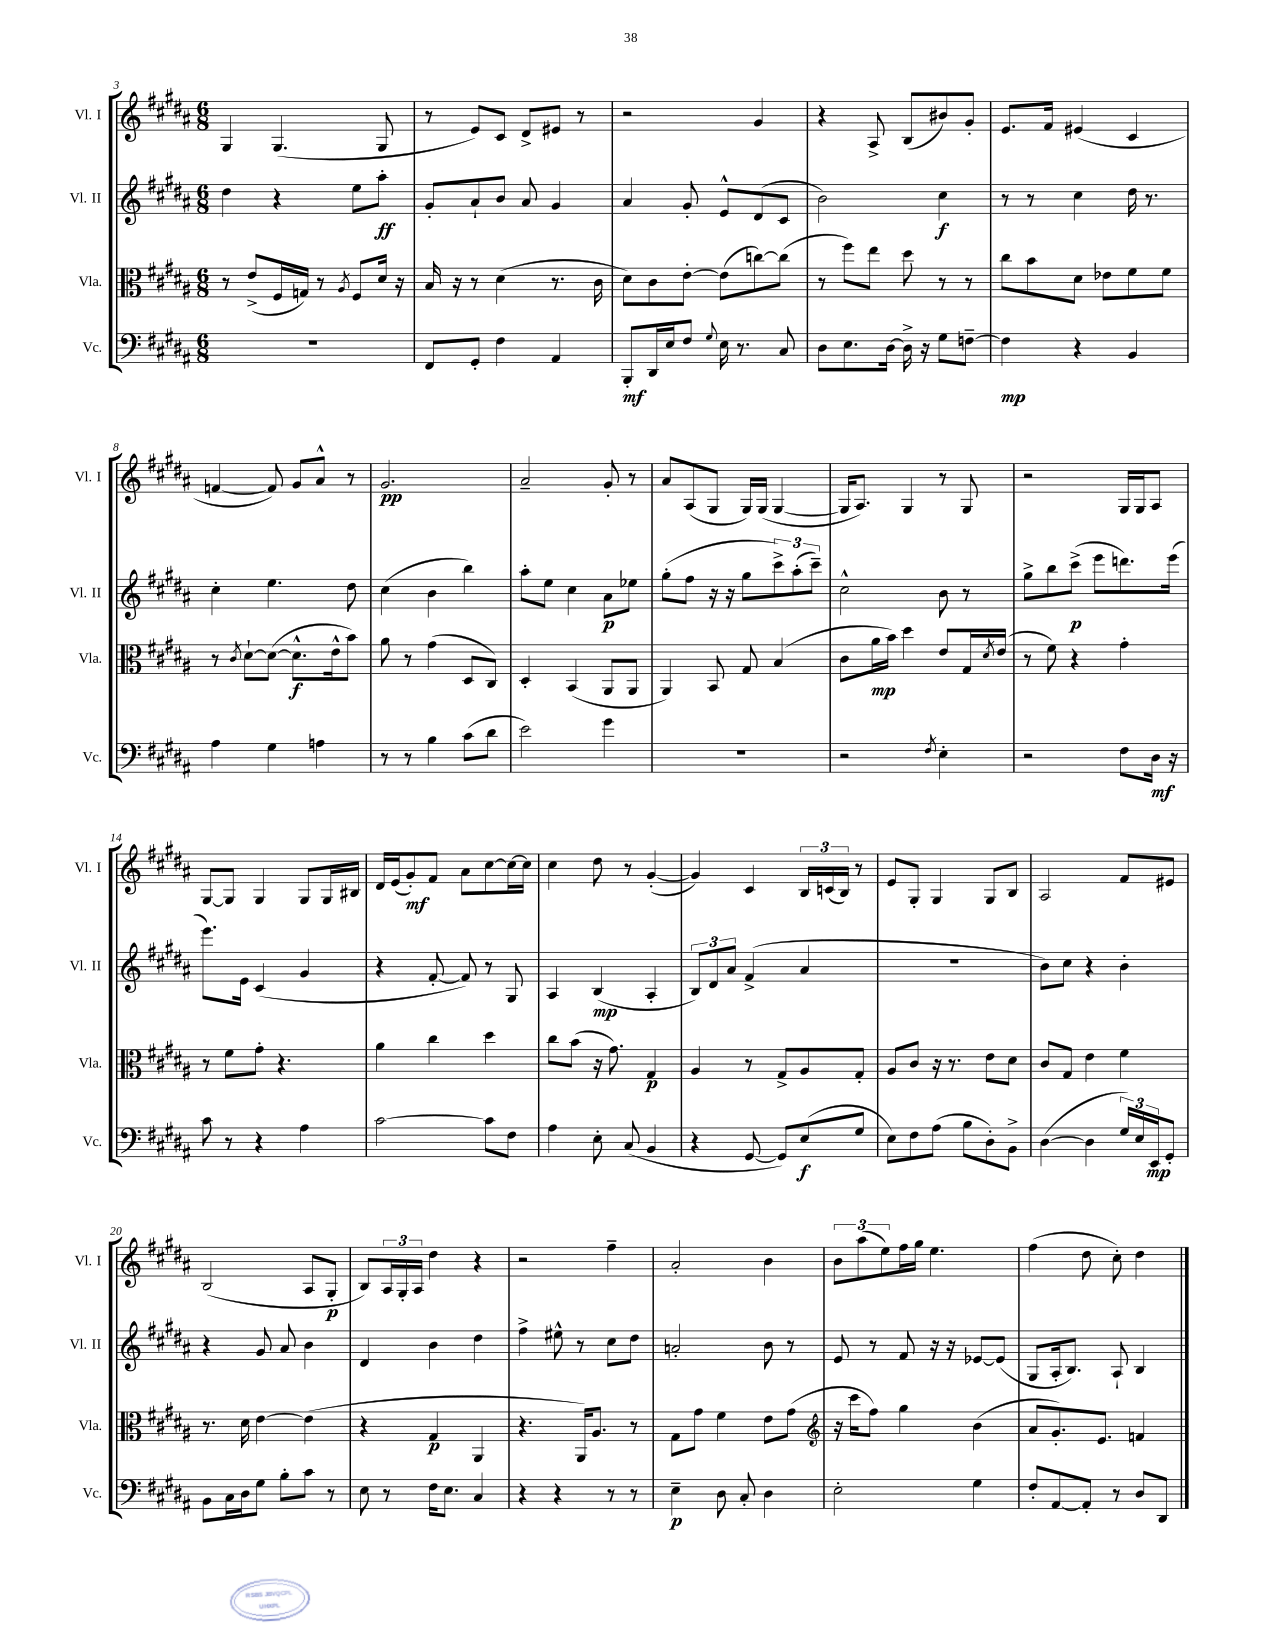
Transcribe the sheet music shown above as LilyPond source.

<<
\new StaffGroup <<
\new Staff = "s0" \with { instrumentName = "Vl. I" shortInstrumentName = "Vl. I" } {
    \clef treble \key b \major \numericTimeSignature \time 6/8
    gis4 gis4.( gis8 |
    r8 e'8) cis'8 dis'8-> eis'8 r8 |
    r2 gis'4 |
    r4 ais8-> b8( bis'8) gis'8-. |
    e'8. fis'16 eis'4( cis'4 |
    f'4~ f'8) gis'8 ais'8-^ r8 |
    gis'2.\pp |
    ais'2-- gis'8-. r8 |
    ais'8 ais8( gis8 gis16) gis16( gis4~ |
    gis16 ais8.) gis4 r8 gis8 |
    r2 gis16 gis16 ais8 |
    gis8~ gis8 gis4 gis8 gis16 bis16 |
    dis'16 e'16( gis'8-.\mf) fis'8 ais'8 cis''8~ cis''16~ cis''16 |
    cis''4 dis''8 r8 gis'4~-.( |
    gis'4) cis'4 \tuplet 3/2 { b16 c'16( b16) } r8 |
    e'8 gis8-. gis4 gis8 b8 |
    ais2 fis'8 eis'8 |
    b2( ais8 gis8-.\p |
    b8) \tuplet 3/2 { ais16 gis16-. ais16 } dis''4 r4 |
    r2 fis''4-- |
    ais'2-. b'4 |
    \tuplet 3/2 { b'8 ais''8( e''8) } fis''16 gis''16 e''4. |
    fis''4( dis''8 cis''8-.) dis''4 \bar "|." |
}
\new Staff = "s1" \with { instrumentName = "Vl. II" shortInstrumentName = "Vl. II" } {
    \clef treble \key b \major \numericTimeSignature \time 6/8
    dis''4 r4 e''8 ais''8-.\ff |
    gis'8-. ais'8-! b'8 ais'8 gis'4 |
    ais'4 gis'8-. e'8-^ dis'8( cis'8 |
    b'2) cis''4\f |
    r8 r8 cis''4 dis''16 r8. |
    cis''4-. e''4. dis''8 |
    cis''4( b'4 b''4) |
    ais''8-. e''8 cis''4 ais'8\p ees''8 |
    gis''8-.( fis''8 r16 r16 gis''8 \tuplet 3/2 { cis'''8->) ais''8-.( cis'''8--) } |
    cis''2-^ b'8 r8 |
    gis''8-> b''8 cis'''8->\p( e'''8 d'''8.) e'''16( |
    e'''8.) e'16 cis'4( gis'4 |
    r4 fis'8~-. fis'8) r8 gis8 |
    ais4 b4\mp( ais4-. |
    \tuplet 3/2 { b8) dis'8 ais'8 } fis'4->( ais'4 |
    R2. |
    b'8) cis''8 r4 b'4-. |
    r4 gis'8 ais'8 b'4 |
    dis'4 b'4 dis''4 |
    fis''4-> eis''8-^ r8 cis''8 dis''8 |
    a'2-. b'8 r8 |
    e'8 r8 fis'8 r16 r16 ees'8~ ees'8( |
    gis8 ais16-. b8.) ais8-! b4 \bar "|." |
}
\new Staff = "s2" \with { instrumentName = "Vla." shortInstrumentName = "Vla." } {
    \clef alto \key b \major \numericTimeSignature \time 6/8
    r8 e'8->( fis16 g16) r8 \acciaccatura { ais8 } fis8 dis'16 r16 |
    b16 r16 r8 dis'4( r8. cis'16 |
    dis'8) cis'8 e'8~-. e'8( c''8~) c''8( |
    r8 fis''8) e''8 dis''8 r8 r8 |
    cis''8 b'8 dis'8 ees'8 fis'8 fis'8 |
    r8 \acciaccatura { cis'8 } dis'8~-! dis'8~( dis'8.-^\f e'16-^ b'8) |
    ais'8 r8 gis'4( dis8 cis8) |
    dis4-. b,4( ais,8 ais,8 |
    ais,4) b,8 gis8 b4( |
    cis'8 ais'16\mp b'16) dis''4 e'8 gis16 \acciaccatura { dis'8 } e'16( |
    r8 fis'8) r4 gis'4-. |
    r8 fis'8 gis'8-. r4. |
    ais'4 cis''4 dis''4 |
    cis''8 b'8( r16 gis'8.) gis4\p |
    ais4 r8 gis8-> ais8 gis8-. |
    ais8 cis'8 r16 r8. e'8 dis'8 |
    cis'8 gis8 e'4 fis'4 |
    r8. dis'16 e'4~ e'4( |
    r4 gis4\p ais,4 |
    r4. ais,16) ais8. r8 |
    gis8 gis'8 fis'4 e'8 gis'8( |
    \clef treble r16 cis'''16 fis''8) gis''4 b'4( |
    ais'8 gis'8.-.) e'8. f'4 \bar "|." |
}
\new Staff = "s3" \with { instrumentName = "Vc." shortInstrumentName = "Vc." } {
    \clef bass \key b \major \numericTimeSignature \time 6/8
    R2. |
    fis,8 gis,8-. fis4 ais,4 |
    b,,8-.\mf dis,16 e16 fis8 \appoggiatura { gis8 } e16 r8. cis8 |
    dis8 e8. dis16~ dis16-> r16 gis8 f8~-- |
    f4\mp r4 b,4 |
    ais4 gis4 a4 |
    r8 r8 b4 cis'8( dis'8 |
    e'2) gis'4 |
    R2. |
    r2 \acciaccatura { fis8 } e4-. |
    r2 fis8 dis16\mf r16 |
    cis'8 r8 r4 ais4 |
    cis'2~ cis'8 fis8 |
    ais4 e8-. cis8( b,4 |
    r4 gis,8~ gis,8) e8\f( gis8 |
    e8) fis8 ais8( b8 dis8-.) b,8-> |
    dis4~( dis4 \tuplet 3/2 { gis16) e16 e,16\mp } gis,8-. |
    b,8 cis16 dis16 gis8 b8-. cis'8 r8 |
    e8 r8 fis16 e8. cis4 |
    r4 r4 r8 r8 |
    e4--\p dis8 cis8-. dis4 |
    e2-. gis4 |
    fis8-. ais,8~ ais,8-. r8 dis8 dis,8 \bar "|." |
}
>>
>>
\layout { \context { \Score currentBarNumber = #3 } }
